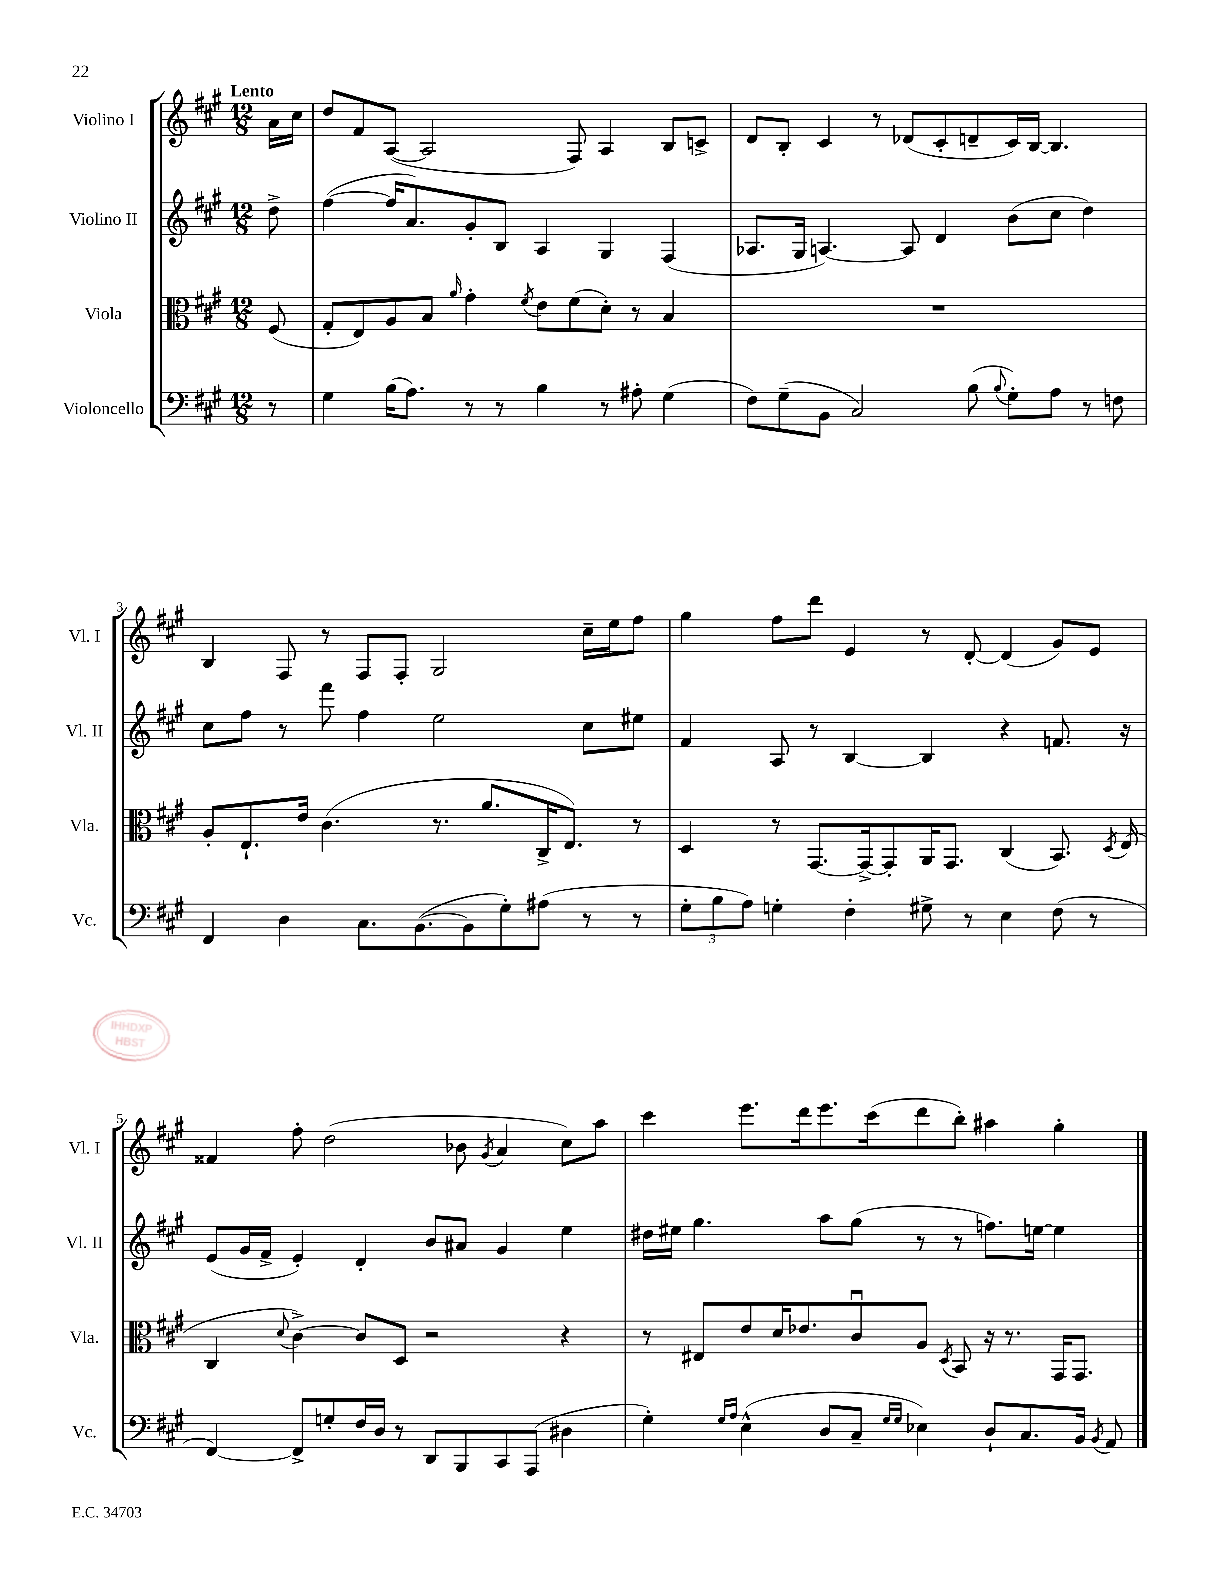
<<
\new StaffGroup <<
\new Staff = "s0" \with { instrumentName = "Violino I" shortInstrumentName = "Vl. I" } {
    \clef treble \key a \major \numericTimeSignature \time 12/8 \partial 8 \tempo "Lento"
    \autoBeamOff a'16[ cis''16] |
    d''8[ fis'8 a8]~( a2 fis8) a4 b8[ c'8]-> |
    d'8[ b8]-. cis'4 r8 des'8[( cis'8-. d'8-- cis'16) b16]~ b4. |
    b4 fis8 r8 fis8[ fis8]-. gis2 cis''16[-- e''16 fis''8] |
    gis''4 fis''8[ d'''8] e'4 r8 d'8~-. d'4( gis'8[) e'8] |
    fisis'4 fis''8-. d''2( bes'8 \acciaccatura { gis'8 } a'4 cis''8[) a''8] |
    cis'''4 e'''8.[ d'''16 e'''8. cis'''16( d'''8 b''8]-.) ais''4 gis''4-. \bar "|." |
}
\new Staff = "s1" \with { instrumentName = "Violino II" shortInstrumentName = "Vl. II" } {
    \clef treble \key a \major \numericTimeSignature \time 12/8 \partial 8
    \autoBeamOff d''8-> |
    fis''4~( fis''16[ a'8.) gis'8-. b8] a4 gis4 fis4( |
    aes8.[ gis16] a4.~) a8 d'4 b'8[( cis''8] d''4) |
    cis''8[ fis''8] r8 fis'''8 fis''4 e''2 cis''8[ eis''8] |
    fis'4 a8 r8 b4~ b4 r4 f'8. r16 |
    e'8[( gis'16 fis'16]-> e'4-.) d'4-. b'8[ ais'8] gis'4 e''4 |
    dis''16[ eis''16] gis''4. a''8[ gis''8]( r8 r8 f''8.[) e''16]~ e''4 \bar "|." |
}
\new Staff = "s2" \with { instrumentName = "Viola" shortInstrumentName = "Vla." } {
    \clef alto \key a \major \numericTimeSignature \time 12/8 \partial 8
    \autoBeamOff fis8( |
    gis8[-. e8) a8 b8] \grace { a'16 } gis'4-. \acciaccatura { fis'8 } e'8[ fis'8( d'8]-.) r8 b4 |
    R1. |
    a8[-. e8.-! e'16] cis'4.( r8. a'8.[ cis16-> e8.]) r8 |
    d4 r8 gis,8.[~ gis,16~-> gis,8-. a,16 gis,8.] cis4( b,8.) \acciaccatura { d8 } e16( |
    cis4 \appoggiatura { d'8 } cis'4~->) cis'8[ d8] r2 r4 |
    r8 eis8[ e'8 d'16 ees'8. cis'8\downbow a8] \acciaccatura { d8 } b,8 r16 r8. gis,16[ gis,8.] \bar "|." |
}
\new Staff = "s3" \with { instrumentName = "Violoncello" shortInstrumentName = "Vc." } {
    \clef bass \key a \major \numericTimeSignature \time 12/8 \partial 8
    \autoBeamOff r8 |
    gis4 b16[( a8.]) r8 r8 b4 r8 ais8-. gis4( |
    fis8[) gis8--( b,8] cis2) b8( \appoggiatura { b8 } gis8[-.) a8] r8 f8 |
    fis,4 d4 cis8.[ b,8.~( b,8 gis8-.) ais8]( r8 r8 |
    \tuplet 3/2 { gis8[-. b8 a8]) } g4-. fis4-. gis8-> r8 e4 fis8( r8 |
    fis,4~) fis,8[-> g8-. fis16 d16] r8 d,8[ b,,8 cis,8 a,,8]( dis4 |
    gis4-.) \grace { gis16[ a16] } e4-^( d8[ cis8]-- \grace { gis16[ gis16] } ees4) d8[-! cis8. b,16] \acciaccatura { b,8 } a,8 \bar "|." |
}
>>
>>
